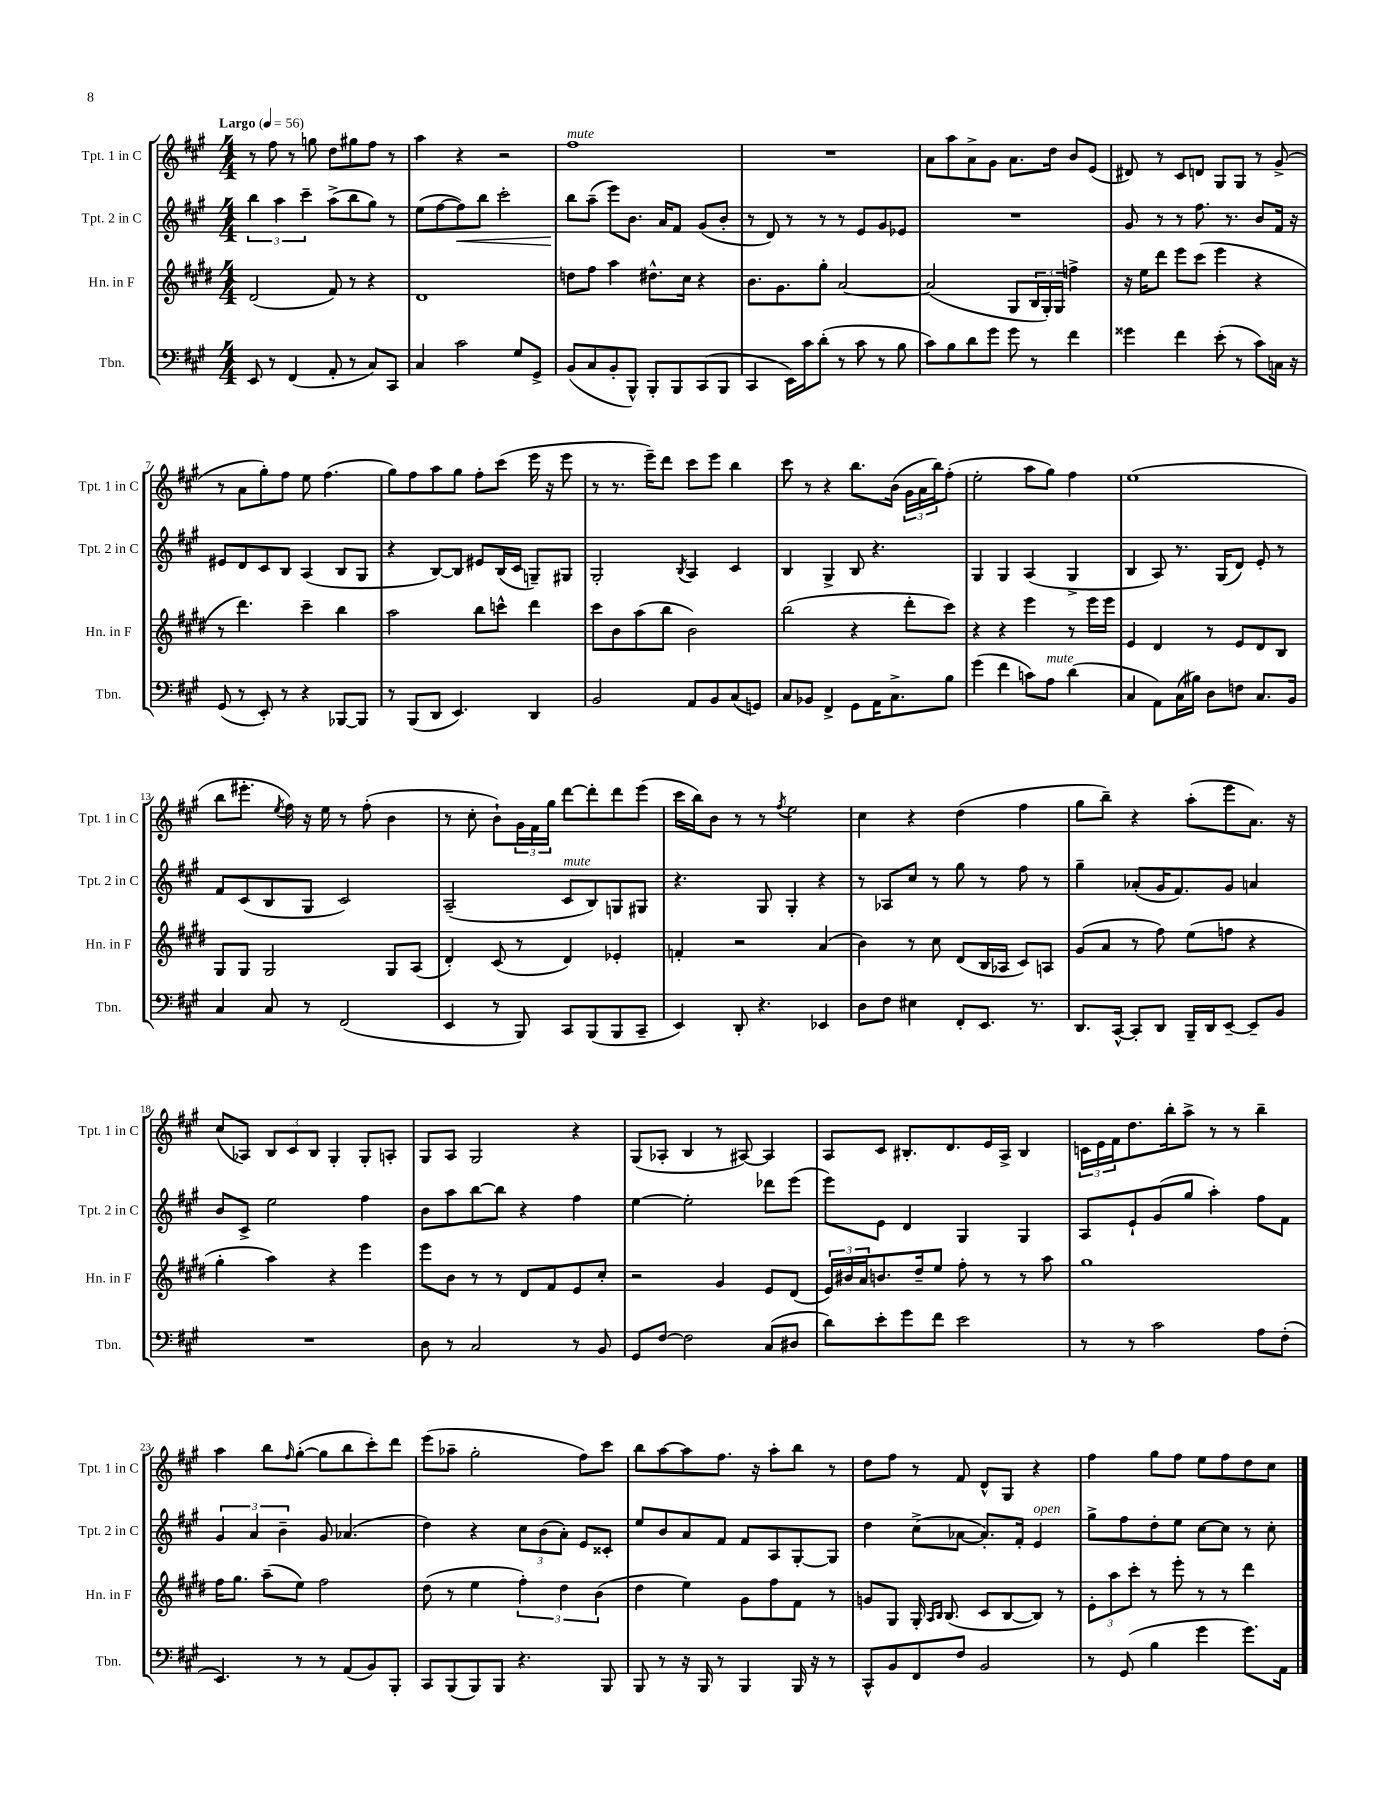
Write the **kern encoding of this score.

**kern	**kern	**kern	**kern
*staff4	*staff3	*staff2	*staff1
*clefF4	*clefG2	*clefG2	*clefG2
*k[f#c#g#]	*k[f#c#g#d#]	*k[f#c#g#]	*k[f#c#g#]
*M4/4	*M4/4	*M4/4	*M4/4
*MM56	*MM56	*MM56	*MM56
8EE	(2d#	6bb	8r
8r	.	.	8ff#
.	.	6aa	.
(4FF#	.	.	8r
.	.	6ccc#~	.
.	.	.	8gg
8AA'	8f#)	(8aa^	8dd
8r	8r	8bb	8gg#
8C#)	4r	8gg#)	8ff#
8CC#	.	8r	8r
=	=	=	=
4C#	1d#	(8ee	4aa
.	.	[8ff#	.
2c#	.	8ff#])	4r
.	.	8bb	.
.	.	2ccc#'	2r
8G#	.	.	.
8GG#^	.	.	.
=	=	=	=
(8BB	8dd	8bb	1ff#
8C#	8ff#	(8aa~	.
8BB'	4aa	8eee)	.
8BBB^^)	.	8.b	.
8BBB'	8.dd#^^	.	.
.	.	16a	.
8BBB	.	8f#	.
.	16cc#	.	.
(8CC#	4r	(8g#	.
8BBB	.	8b'	.
=	=	=	=
4CC#	8.b	8r	1r
.	.	8d)	.
.	8.g#	.	.
16EE)	.	8r	.
16c#	.	.	.
(8d'	8gg#'	8r	.
8r	[2a	8r	.
8c#	.	8e	.
8r	.	8g#	.
8B	.	8e-	.
=	=	=	=
8c#)	(2a]	1r	8a
8B	.	.	8aa
8d	.	.	8a^
8g#	.	.	8g#
8g#	8G#	.	8.a
8r	24B	.	.
.	24G#')	.	.
.	.	.	16dd
.	24G#	.	.
4f#	4ff^	.	8b
.	.	.	(8e
=	=	=	=
4g##	16r	8g#	8d#)
.	16ee	.	.
.	8ddd#	8r	8r
4f#	8eee	8r	8c#
.	(8ccc#	8.ff#	8d
(8e'	4eee	.	8G#
.	.	8.r	.
8r	.	.	8G#
8c#)	4r	8b	8r
16C	.	16f#	(8g#^
16r	.	16r	.
=	=	=	=
(8GG#	8r	8e#	8r
8r	4.ddd#)	8d	8a
8EE')	.	8c#	8gg#')
8r	.	8B	8ff#
4r	4ccc#~	(4A	8ee
.	.	.	(4.ff#
[8BBB-	4bb	8B	.
8BBB-]	.	8G#	.
=	=	=	=
8r	2aa	4r	8gg#)
(8BBB	.	.	8ff#
8DD	.	[8B)	8aa
4.EE)	.	8B]	8gg#
.	8bb	8e#	8ff#'
.	8ccc^^	(16B	(8ccc#
.	.	16c#	.
4DD	4ddd#	8G~)	16eee
.	.	.	16r
.	.	8G#	8eee
=	=	=	=
2BB	8ccc#	2G#'	8r
.	8b	.	8.r
.	(8aa	.	.
.	.	.	16eee~)
.	8bb	.	8ddd
.	.	8qB	.
8AA	2b)	4A	8ccc#
8BB	.	.	8eee
(8C#	.	4c#	4bb
8GG)	.	.	.
=	=	=	=
8C#	(2bb	4B	8ccc#
8BB-	.	.	8r
4FF#^	.	4G#^	4r
8GG#	4r	8B	8.bb
16AA	.	4.r	.
8.C#^	.	.	(16b
.	8ddd#'	.	24g#
.	.	.	24a
.	.	.	24bb)
8B	8ccc#)	.	(8ff#'
=	=	=	=
(4g#	4r	4G#	2ee'
4f#	4r	4G#	.
8c)	4eee	(4A	8aa
8A	.	.	8gg#)
(4d	8r	4G#^	4ff#
.	16eee	.	.
.	16eee	.	.
=	=	=	=
4C#	4e	4B	(1ee
8AA)	4d#	8A)	.
(16C#	.	8.r	.
16B#)	.	.	.
8D	8r	.	.
.	.	(16G#	.
8F	8e	8d)	.
8.C#	8d#	8e'	.
.	8B	8r	.
16BB	.	.	.
=	=	=	=
4C#	8G#	8f#	8bb
.	8G#	(8c#	8.eee#'
8C#	2G#	8B	.
.	.	.	8qee
.	.	.	16ff#)
8r	.	8G#	16r
.	.	.	16ee
(2FF#	.	2c#)	8r
.	.	.	(8ff#'
.	8G#	.	4b
.	(8A	.	.
=	=	=	=
4EE	4d#')	(2A~	8r
.	.	.	8cc#'
8r	(8c#	.	8b`)
8BBB)	8r	.	24g#
.	.	.	24f#
.	.	.	24gg#
8CC#	4d#)	8c#	[8ddd
(8BBB	.	8B)	8ddd']
8BBB	4e-'	8G	8ddd
8CC#~	.	8G#	(8eee
=	=	=	=
4EE)	4f'	4.r	16ccc#
.	.	.	16bb)
.	.	.	8b
8DD'	2r	.	8r
4.r	.	8G#	8r
.	.	.	8qff#
.	.	4G#'	2ee
4EE-	(4a	4r	.
=	=	=	=
8D	4b)	8r	4cc#
8F#	.	8A-	.
4E#	8r	8cc#	4r
.	8cc#	8r	.
8FF#'	(8d#	8gg#	(4dd
8.EE	16B	8r	.
.	16A-	.	.
.	8c#)	8ff#	4ff#
8.r	.	.	.
.	8A	8r	.
=	=	=	=
8.DD	(8g#	4gg#~	8gg#
.	8a	.	8bb~)
[16CC#^^	.	.	.
8CC#']	8r	(8a-'	4r
8DD	8ff#)	16g#	.
.	.	8.f#)	.
16BBB~	(8ee	.	(8aa'
16DD	.	.	.
[8EE~	8ff	8g#	8eee
8EE~]	4r	4a	8.a)
8BB	.	.	.
.	.	.	16r
=	=	=	=
1r	4gg#'	8b	(8cc#
.	.	8c#^	8A-)
.	4aa)	2ee	12B
.	.	.	12c#
.	.	.	12B
.	4r	.	4G#'
.	4eee	4ff#	8G#'
.	.	.	8A'
=	=	=	=
8D	8eee	8b	8G#
8r	8b	8aa	8A
2C#	8r	[8bb	2G#
.	8r	8bb]	.
.	8d#	4r	.
.	8f#	.	.
8r	8e	4ff#	4r
8BB	8cc#'	.	.
=	=	=	=
8GG#	2r	[4ee	(8G#
[8F#	.	.	8A-'
2F#]	.	2ee']	4B
.	4g#	.	8r
.	.	.	[8A#)
(8C#	8e	8ddd-	4A#]
8D#	(8d#	(8eee	.
=	=	=	=
8d)	24e)	8eee)	8A
.	24b#	.	.
.	24a	.	.
8e'	8.b	8e	8c#
8g#	.	4d	8.B#'
.	16dd#~	.	.
8f#	8ee	.	.
.	.	.	8.d
2e	8ff#'	4G#	.
.	8r	.	16e
.	.	.	16A^
.	8r	4G#	4B#
.	8aa	.	.
=	=	=	=
8r	1gg#	8A	24c
.	.	.	24e
.	.	.	24f#
8r	.	8e`	8.dd
2c#	.	(8g#	.
.	.	.	16bb'
.	.	8gg#	8aa^
.	.	4aa')	8r
.	.	.	8r
8A	.	8ff#	4bb~
(8F#'	.	8f#	.
=	=	=	=
4.EE)	16ff#	6g#	4aa
.	8.gg#	.	.
.	.	6a	.
.	(8aa~	.	8bb
.	.	6b~	.
.	.	.	16qqff#
8r	8ee)	.	([8gg#'
8r	2ff#	8g#	8gg#]
(8AA	.	(4.a-	8bb
8BB)	.	.	8ccc#')
8BBB'	.	.	8ddd
=	=	=	=
8CC#	(8dd#	4dd)	(8eee
(8BBB	8r	.	8aa-~
8BBB)	4ee	4r	2gg#'
8BBB	.	.	.
4.r	6ff#')	12cc#	.
.	.	(12b	.
.	6dd#	12a')	.
.	.	8e	8ff#)
.	(6b	.	.
8BBB	.	8c##'	8ccc#
=	=	=	=
8BBB	4dd#	8ee	8bb
8r	.	8b	[8aa
16r	4ee)	8a	8aa]
16BBB	.	.	.
8r	.	8f#	8.ff#
4BBB	8g#	8f#	.
.	.	.	16r
.	8ff#	8A	8aa'
16BBB	8f#	[8G#'	8bb
16r	.	.	.
8r	8r	8G#]	8r
=	=	=	=
8CC#^^	8g	4dd	8dd
8BB	8G#	.	8ff#
8FF#	16G#'	(8cc#^	8r
.	16qqA	.	.
.	16qqB	.	.
.	(8.B	.	.
8F#	.	[8a-	8f#
2BB	8c#	8.a-'])	8d^^
.	[8B	.	8G#
.	.	16f#'	.
.	8B])	4e	4r
.	8r	.	.
=	=	=	=
8r	12e'	8gg#^	4ff#
.	12aa	.	.
(8GG#	.	8ff#	.
.	12ccc#'	.	.
4B	8r	8dd'	8gg#
.	8eee'	8ee	8ff#
4g#	8r	[8cc#	8ee
.	8r	8cc#]	8ff#
8.g#)	4ddd#	8r	8dd
.	.	8cc#'	8cc#
16AA	.	.	.
==	==	==	==
*-	*-	*-	*-
